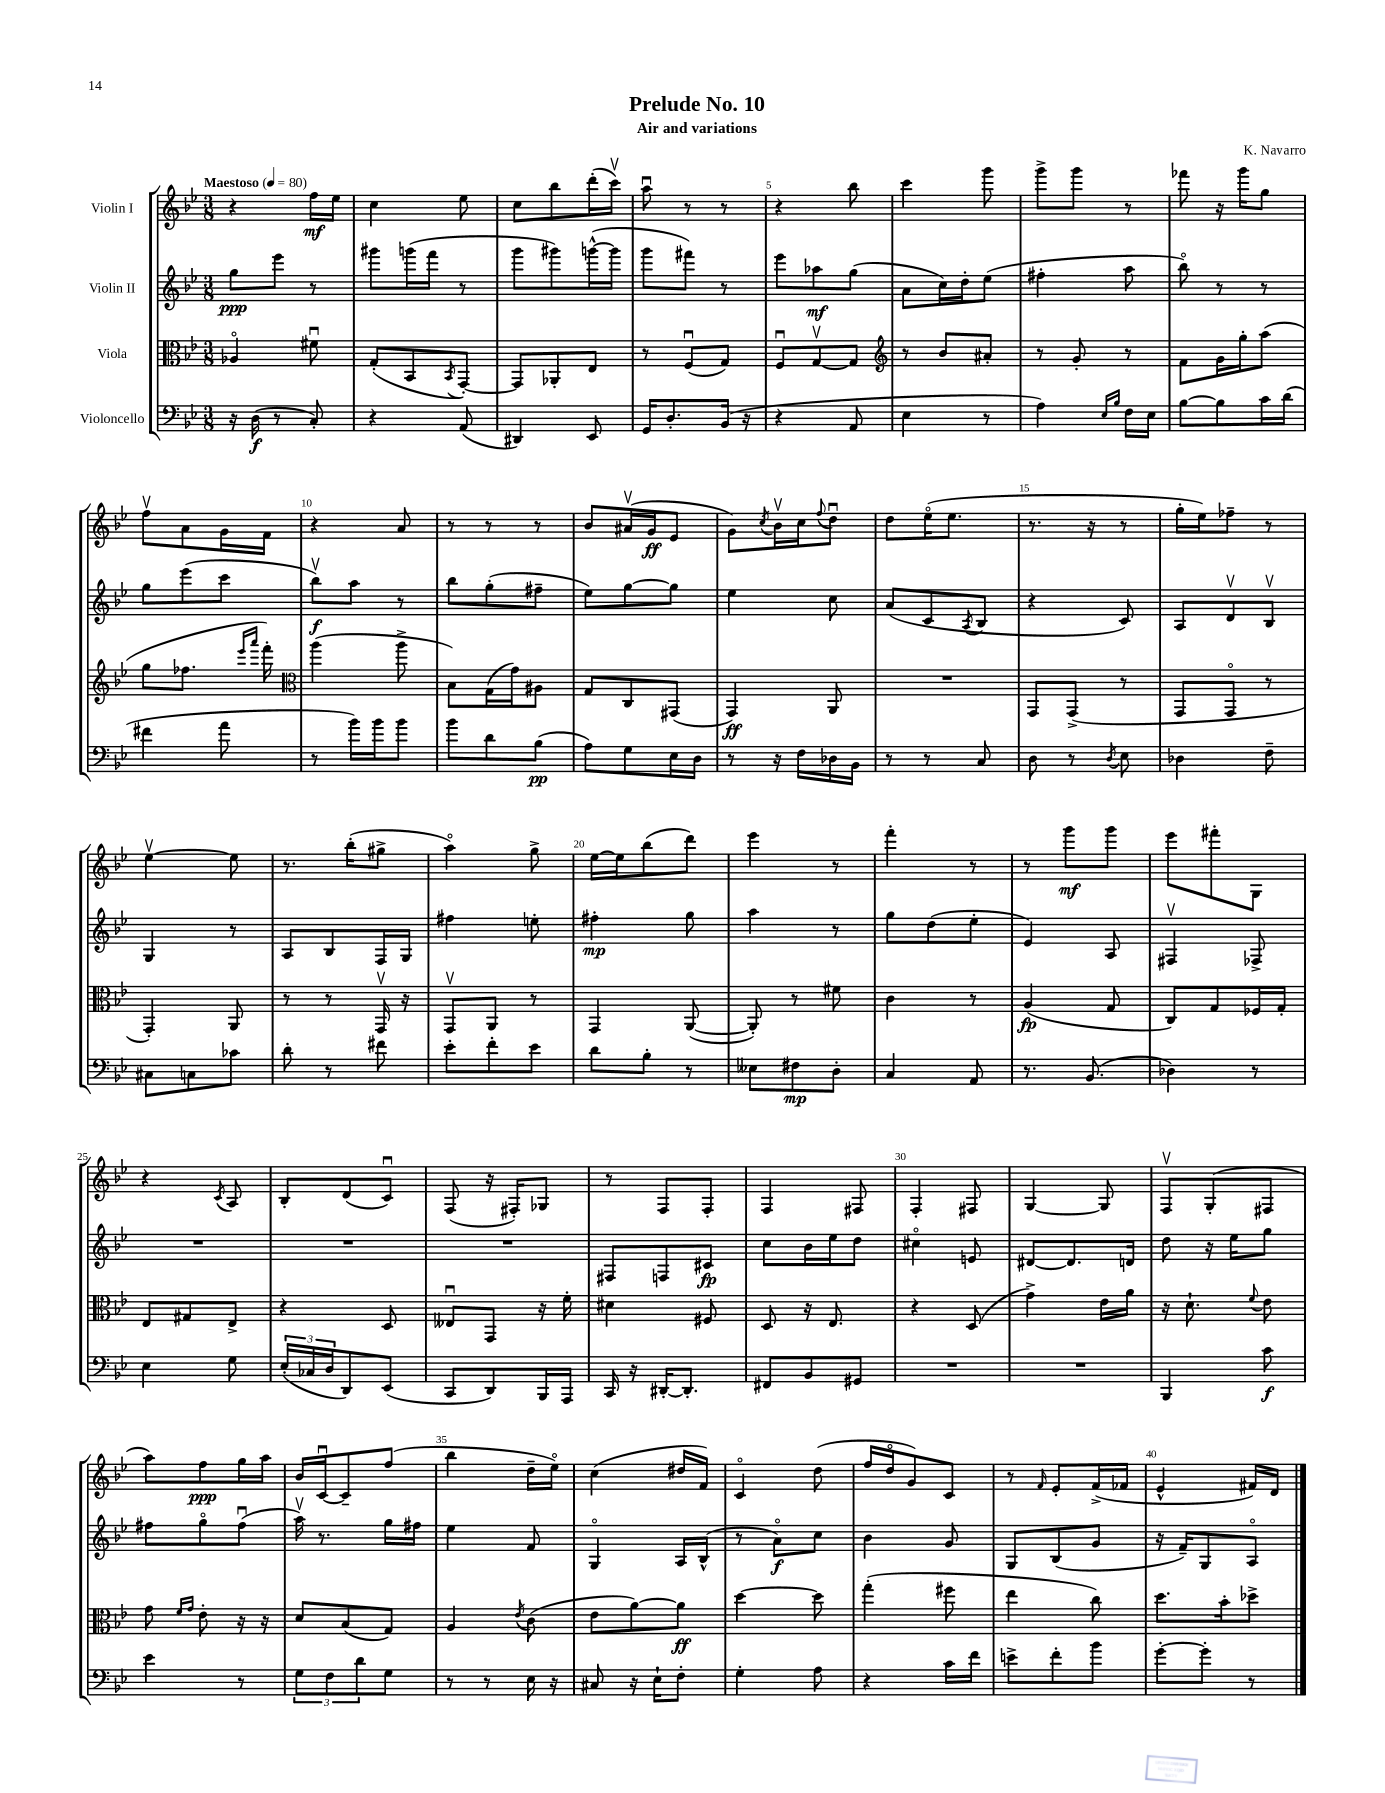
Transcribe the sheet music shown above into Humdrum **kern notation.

**kern	**dynam	**kern	**dynam	**kern	**dynam	**kern	**dynam
*part4	*part4	*part3	*part3	*part2	*part2	*part1	*part1
*staff4	*staff4	*staff3	*staff3	*staff2	*staff2	*staff1	*staff1
*I"Violoncello	*	*I"Viola	*	*I"Violin II	*	*I"Violin I	*
*clefF4	*	*clefC3	*	*clefG2	*	*clefG2	*
*k[b-e-]	*	*k[b-e-]	*	*k[b-e-]	*	*k[b-e-]	*
*M3/8	*	*M3/8	*	*M3/8	*	*M3/8	*
*MM80	*	*MM80	*	*MM80	*	*MM80	*
=1	=1	=1	=1	=1	=1	=1	=1
!	!	!	!	!	!	!LO:TX:a:B:t=Maestoso	!
16r	.	4A-X/	.	8gg\L	ppp	4r	.
(16D\	f	.	.	.	.	.	.
8r	.	.	.	8eee-\J	.	.	.
8C'/)	.	8f#Xu\	.	8r	.	16ff\LL	mf
.	.	.	.	.	.	16ee-\JJ	.
=2	=2	=2	=2	=2	=2	=2	=2
4r	.	(8G'/L	.	8ggg#X\L	.	4cc\	.
.	.	8BB-/	.	(16gggn\L	.	.	.
.	.	.	.	16fff\JJ	.	.	.
.	.	8qBB-/	.	.	.	.	.
(8AA/	.	[8GG'/J)	.	8r	.	8ee-\	.
=3	=3	=3	=3	=3	=3	=3	=3
4DD#X/)	.	8GG/L]	.	8ggg\L	.	8cc\L	.
.	.	8AA-X'/	.	8ggg#X\)	.	8bb-\	.
8EE-/	.	8E-/J	.	([16gggn^^\L	.	(16ddd'\L	.
.	.	.	.	16ggg\JJ]	.	16cccv\JJ)	.
=4	=4	=4	=4	=4	=4	=4	=4
16GG/KL	.	8r	.	8ggg\L	.	8aau\	.
8.D'/	.	.	.	.	.	.	.
.	.	(8Fu/L	.	8fff#X\J)	.	8r	.
(16BB-/Jk	.	8G/J)	.	8r	.	8r	.
16r	.	.	.	.	.	.	.
=5	=5	=5	=5	=5	=5	=5	=5
4r	.	8Fu/L	.	8eee-\L	.	4r	.
.	.	[8Gv/	.	8aa-X\	mf	.	.
8AA/	.	8G/J]	.	(8gg\J	.	8bb-\	.
=6	=6	=6	=6	=6	=6	=6	=6
*	*	*clefG2	*	*	*	*	*
4E-\	.	8r	.	8a\L	.	4ccc\	.
.	.	8b-/L	.	16cc\L)	.	.	.
.	.	.	.	16dd'\J	.	.	.
8r	.	8a#X'/J	.	(8ee-\J	.	8ggg\	.
=7	=7	=7	=7	=7	=7	=7	=7
4A\)	.	8r	.	4ff#X'\	.	8ggg^\L	.
.	.	8g'/	.	.	.	8ggg\J	.
16qqE-/LL	.	.	.	.	.	.	.
16qqB-/JJ	.	.	.	.	.	.	.
16F\LL	.	8r	.	8aa\	.	8r	.
16E-\JJ	.	.	.	.	.	.	.
=8	=8	=8	=8	=8	=8	=8	=8
[8B-\L	.	8f\L	.	8bb-\)	.	8fff-X\	.
8B-\]	.	16g\L	.	8r	.	16r	.
.	.	16gg'\J	.	.	.	16ggg\KL	.
16c\L	.	(8aa\J	.	8r	.	8gg\J	.
(16d\JJ	.	.	.	.	.	.	.
!!LO:LB:g=z
=9	=9	=9	=9	=9	=9	=9	=9
4f#X\	.	8gg\L	.	8gg\L	.	8ffv\L	.
.	.	8.ff-X\J	.	(8eee-\	.	8a\	.
8a\	.	.	.	8ccc\J	.	16g\L	.
.	.	16qqeee-/LL	.	.	.	.	.
.	.	16qqaaa/JJ	.	.	.	.	.
.	.	16fff'\)	.	.	.	16f\JJ	.
=10	=10	=10	=10	=10	=10	=10	=10
*	*	*clefC3	*	*	*	*	*
8r	.	(4aa\	.	8bb-v\L)	f	4r	.
16b-\LL)	.	.	.	8aa\J	.	.	.
16b-\J	.	.	.	.	.	.	.
8b-\J	.	8aa^\	.	8r	.	8a/	.
=11	=11	=11	=11	=11	=11	=11	=11
8b-\L	.	8B-\L)	.	8bb-\L	.	8r	.
8d\	.	(16G\L	.	(8gg'\	.	8r	.
.	.	16g\J)	.	.	.	.	.
(8B-\J	pp	8A#X\J	.	8ff#X~\J	.	8r	.
=12	=12	=12	=12	=12	=12	=12	=12
8A\L)	.	8G/L	.	8ee-\L)	.	8b-/L	.
8G\	.	8C/	.	[8gg\	.	(16a#Xv/L	.
.	.	.	.	.	.	16g/J	ff
16E-\L	.	(8GG#X/J	.	8gg\J]	.	8e-/J	.
16D\JJ	.	.	.	.	.	.	.
=13	=13	=13	=13	=13	=13	=13	=13
8r	.	4GG/)	ff	4ee-\	.	8g\L)	.
.	.	.	.	.	.	8qcc/	.
16r	.	.	.	.	.	16b-v\L	.
16F\LL	.	.	.	.	.	16cc\J	.
.	.	.	.	.	.	8qqff/	.
16D-X\	.	8AA/	.	8cc\	.	8ddu\J	.
16BB-\JJ	.	.	.	.	.	.	.
=14	=14	=14	=14	=14	=14	=14	=14
8r	.	4.r	.	(8a/L	.	8dd\L	.
8r	.	.	.	8c/	.	(16ee-\K	.
.	.	.	.	.	.	8.ee-\J	.
.	.	.	.	8qA/	.	.	.
8C/	.	.	.	8B-/J	.	.	.
=15	=15	=15	=15	=15	=15	=15	=15
8D\	.	8GG/L	.	4r	.	8.r	.
8r	.	(8GG^/J	.	.	.	.	.
.	.	.	.	.	.	16r	.
8qD/	.	.	.	.	.	.	.
8E-\	.	8r	.	8c/)	.	8r	.
=16	=16	=16	=16	=16	=16	=16	=16
4D-X\	.	8GG/L	.	8A/L	.	16gg'\LL	.
.	.	.	.	.	.	16ee-\J)	.
.	.	8GG/J	.	8dv/	.	8ff-X~\J	.
8F~\	.	8r	.	8B-v/J	.	8r	.
!!LO:LB:g=z
=17	=17	=17	=17	=17	=17	=17	=17
8C#X\L	.	4GG'/)	.	4G/	.	[4ee-v\	.
8Cn\	.	.	.	.	.	.	.
8c-X\J	.	8AA/	.	8r	.	8ee-\]	.
=18	=18	=18	=18	=18	=18	=18	=18
8d'\	.	8r	.	8A/L	.	8.r	.
8r	.	8r	.	8B-/	.	.	.
.	.	.	.	.	.	(16bb-'\KL	.
8f#X\	.	16GGv/	.	16F/L	.	8gg#X^\J	.
.	.	16r	.	16G/JJ	.	.	.
=19	=19	=19	=19	=19	=19	=19	=19
8e-'\L	.	8GGv/L	.	4ff#X\	.	4aa\)	.
8f'\	.	8AA/J	.	.	.	.	.
8e-\J	.	8r	.	8een'\	.	8gg^\	.
=20	=20	=20	=20	=20	=20	=20	=20
8d\L	.	4GG/	.	4ff#X'\	mp	[16ee-\LL	.
.	.	.	.	.	.	16ee-\J]	.
8B-'\J	.	.	.	.	.	(8bb-\	.
8r	.	([8AA/	.	8gg\	.	8ddd\J)	.
=21	=21	=21	=21	=21	=21	=21	=21
8E--X\L	.	8AA'/])	.	4aa\	.	4eee-\	.
8F#X\	mp	8r	.	.	.	.	.
8D'\J	.	8f#X\	.	8r	.	8r	.
=22	=22	=22	=22	=22	=22	=22	=22
4C/	.	4c\	.	8gg\L	.	4fff'\	.
.	.	.	.	(8dd\	.	.	.
8AA/	.	8r	.	8ee-'\J	.	8r	.
=23	=23	=23	=23	=23	=23	=23	=23
8.r	.	(4A/	fp	4e-/)	.	8r	.
.	.	.	.	.	.	8ggg\L	mf
(8.BB-/	.	.	.	.	.	.	.
.	.	8G/	.	8A/	.	8ggg\J	.
=24	=24	=24	=24	=24	=24	=24	=24
4D-X\)	.	8C/L)	.	4F#Xv/	.	8eee-\L	.
.	.	8G/	.	.	.	8fff#X'\	.
8r	.	16F-X/L	.	8F-X^/	.	8G\J	.
.	.	16G'/JJ	.	.	.	.	.
!!LO:LB:g=z
=25	=25	=25	=25	=25	=25	=25	=25
4E-\	.	8E-/L	.	4.r	.	4r	.
.	.	8G#X/	.	.	.	.	.
.	.	.	.	.	.	8qc/	.
8G\	.	8E-^/J	.	.	.	8A/	.
=26	=26	=26	=26	=26	=26	=26	=26
(24E-'/LL	.	4r	.	4.r	.	8B-'/L	.
24C-X/	.	.	.	.	.	.	.
24D/J	.	.	.	.	.	.	.
8DD/)	.	.	.	.	.	(8d/	.
(8EE-/J	.	8D/	.	.	.	8cu/J)	.
=27	=27	=27	=27	=27	=27	=27	=27
8CC/L	.	8E--Xu/L	.	4.r	.	(8F/	.
8DD/)	.	8GG/J	.	.	.	16r	.
.	.	.	.	.	.	16F#X'/KL)	.
16BBB-/L	.	16r	.	.	.	8G-X/J	.
16AAA/JJ	.	16f'\	.	.	.	.	.
=28	=28	=28	=28	=28	=28	=28	=28
16CC/	.	4d#X\	.	8F#X/L	.	8r	.
16r	.	.	.	.	.	.	.
[16DD#X'/KL	.	.	.	8Fn/	.	8F/L	.
8.DD#'/J]	.	.	.	.	.	.	.
.	.	8F#X/	.	8c#X/J	fp	8F'/J	.
=29	=29	=29	=29	=29	=29	=29	=29
8FF#X/L	.	8D/	.	8cc\L	.	4F/	.
8BB-/	.	16r	.	16b-\L	.	.	.
.	.	8.E-/	.	16ee-\J	.	.	.
8GG#X/J	.	.	.	8dd\J	.	8F#X/	.
=30	=30	=30	=30	=30	=30	=30	=30
4.r	.	4r	.	4cc#X\	.	4F'/	.
.	.	(8D/	.	8en/	.	8F#X/	.
=31	=31	=31	=31	=31	=31	=31	=31
4.r	.	4g^\)	.	[8d#X/L	.	[4G/	.
.	.	.	.	8.d#/]	.	.	.
.	.	16e-\LL	.	.	.	8G/]	.
.	.	16a\JJ	.	16dn/Jk	.	.	.
=32	=32	=32	=32	=32	=32	=32	=32
4BBB-/	.	16r	.	8dd\	.	8Fv/L	.
.	.	8.d`\	.	.	.	.	.
.	.	.	.	16r	.	(8G'/	.
.	.	.	.	16ee-\KL	.	.	.
.	.	8qqf/	.	.	.	.	.
8c\	f	8e-\	.	8gg\J	.	8F#X/J	.
!!LO:LB:g=z
=33	=33	=33	=33	=33	=33	=33	=33
4e-\	.	8g\	.	8ff#X\L	.	8aa\L)	.
.	.	16qqf/LL	.	.	.	.	.
.	.	16qqg/JJ	.	.	.	.	.
.	.	8e-'\	.	8gg\	.	8ff\	ppp
8r	.	16r	.	(8ff#u\J	.	16gg\L	.
.	.	16r	.	.	.	16aa\JJ	.
=34	=34	=34	=34	=34	=34	=34	=34
12G\L	.	8d/L	.	16aav\)	.	16b-/LL	.
.	.	.	.	8.r	.	[16cu/J	.
12F\	.	.	.	.	.	.	.
.	.	(8B-/	.	.	.	8c~/]	.
12d\	.	.	.	.	.	.	.
8G\J	.	8G/J)	.	16gg\LL	.	(8ff/J	.
.	.	.	.	16ff#X\JJ	.	.	.
=35	=35	=35	=35	=35	=35	=35	=35
8r	.	4A/	.	4ee-\	.	4bb-\	.
8r	.	.	.	.	.	.	.
.	.	8qe-/	.	.	.	.	.
16E-\	.	(8c\	.	8f/	.	16dd~\LL	.
16r	.	.	.	.	.	16ee-\JJ)	.
=36	=36	=36	=36	=36	=36	=36	=36
8C#X/	.	8e-\L	.	4G/	.	(4cc\	.
16r	.	[8a\)	.	.	.	.	.
16E-`\KL	.	.	.	.	.	.	.
8F'\J	.	8a\J]	ff	16A/LL	.	16dd#X/LL	.
.	.	.	.	(16B-^^/JJ	.	16f/JJ)	.
=37	=37	=37	=37	=37	=37	=37	=37
4G'\	.	[4dd\	.	8r	.	4c/	.
.	.	.	.	8a\L)	f	.	.
8A\	.	8dd\]	.	8cc\J	.	(8dd\	.
=38	=38	=38	=38	=38	=38	=38	=38
4r	.	(4gg'\	.	4b-\	.	16ff/LL	.
.	.	.	.	.	.	16dd/J	.
.	.	.	.	.	.	8g/)	.
16c\LL	.	8ff#X\	.	8g/	.	8c/J	.
16f\JJ	.	.	.	.	.	.	.
=39	=39	=39	=39	=39	=39	=39	=39
8en^\L	.	4ee-\	.	8G/L	.	8r	.
.	.	.	.	.	.	16qqf/	.
8f'\	.	.	.	(8B-/	.	8e-'/L	.
8b-\J	.	8cc\)	.	8g/J	.	(16f^/L	.
.	.	.	.	.	.	16f-X/JJ	.
=40	=40	=40	=40	=40	=40	=40	=40
[8g'\L	.	8.dd\L	.	16r	.	4e-^^/	.
.	.	.	.	16f~/KL)	.	.	.
8g'\J]	.	.	.	8G/	.	.	.
.	.	16b-'\k	.	.	.	.	.
8r	.	8dd-X^\J	.	8A/J	.	16f#X/LL)	.
.	.	.	.	.	.	16d/JJ	.
==	==	==	==	==	==	==	==
*-	*-	*-	*-	*-	*-	*-	*-
